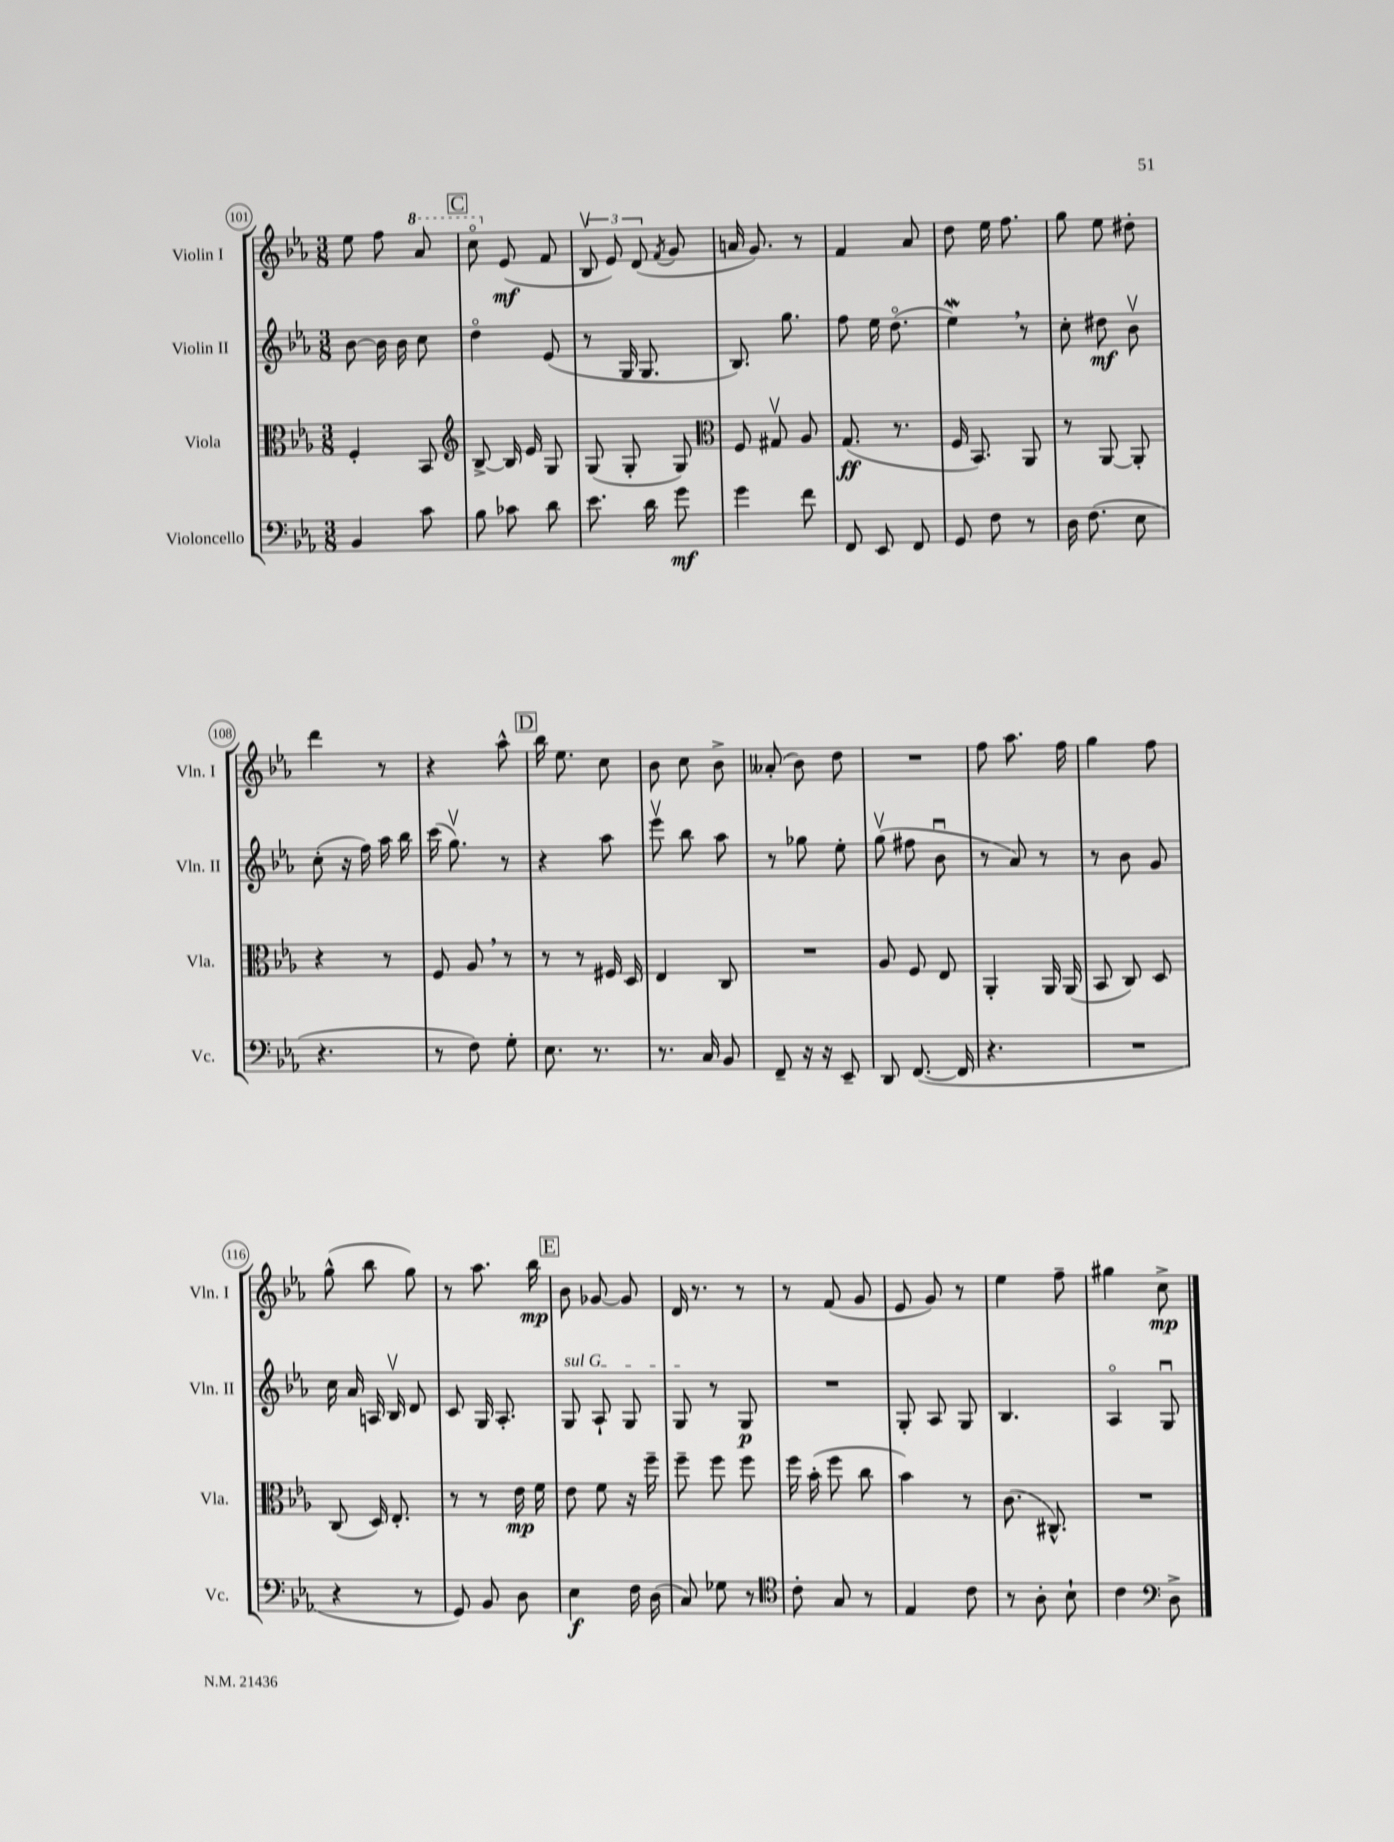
<<
\new StaffGroup <<
\new Staff = "s0" \with { instrumentName = "Violin I" shortInstrumentName = "Vln. I" } {
    \clef treble \key ees \major \numericTimeSignature \time 3/8
    \autoBeamOff ees''8 f''8 \ottava #1 aes''8 |
    \mark \markup { \box "C" } c'''8\flageolet \ottava #0 ees'8\mf( f'8 |
    \tuplet 3/2 { bes8\upbow ees'8) d'8( } \acciaccatura { f'8 } g'8 |
    a'16 g'8.) r8 |
    f'4 aes'8 |
    d''8 ees''16 f''8. |
    g''8 ees''8 dis''8-. |
    d'''4 r8 |
    r4 aes''8-^ |
    \mark \markup { \box "D" } bes''16 ees''8. c''8 |
    bes'8 c''8 bes'8-> |
    aeses'8-.( bes'8) d''8 |
    R4. |
    f''8 aes''8. f''16 |
    g''4 f''8 |
    g''8-^( bes''8 g''8) |
    r8 aes''8. bes''16\mp |
    \mark \markup { \box "E" } bes'8 ges'8~ ges'8 |
    d'16 r8. r8 |
    r8 f'8( g'8 |
    ees'8 g'8) r8 |
    ees''4 f''8-- |
    gis''4 c''8->\mp \bar "|." |
}
\new Staff = "s1" \with { instrumentName = "Violin II" shortInstrumentName = "Vln. II" } {
    \clef treble \key ees \major \numericTimeSignature \time 3/8
    \autoBeamOff bes'8~ bes'16 bes'16 c''8 |
    \mark \markup { \box "C" } d''4\flageolet ees'8( |
    r8 g16 g8. |
    bes8.) g''8. |
    f''8 ees''16 d''8.\flageolet( |
    ees''4\mordent) \breathe r8 |
    c''8-. dis''8\mf bes'8\upbow |
    c''8-.( r16 f''16) aes''16 bes''16 |
    c'''16( g''8.\upbow) r8 |
    \mark \markup { \box "D" } r4 aes''8 |
    ees'''8\upbow bes''8 aes''8 |
    r8 ges''8 ees''8-. |
    g''8\upbow( fis''8 bes'8\downbow |
    r8 aes'8) r8 |
    r8 bes'8 g'8 |
    c''16 aes'16 a16 bes16\upbow d'8 |
    c'8 g16 aes8.-. |
    \mark \markup { \box "E" } \once \override TextSpanner.bound-details.left.text = \markup { \italic "sul G" } g8\startTextSpan aes8-! g8 |
    g8\stopTextSpan r8 g8\p |
    R4. |
    g8-. aes8 g8 |
    bes4. |
    aes4\flageolet g8\downbow \bar "|." |
}
\new Staff = "s2" \with { instrumentName = "Viola" shortInstrumentName = "Vla." } {
    \clef alto \key ees \major \numericTimeSignature \time 3/8
    \autoBeamOff f4-. bes,8 |
    \mark \markup { \box "C" } \clef treble bes8~-> bes16 ees'16 g8 |
    g8( g8-. g8) |
    \clef alto f8 gis8\upbow aes8 |
    g8.\ff( r8. |
    f16 bes,8.) aes,8 |
    r8 aes,8~ aes,8-. |
    r4 r8 |
    f8 aes8 \breathe r8 |
    \mark \markup { \box "D" } r8 r8 fis16 d16 |
    ees4 c8 |
    R4. |
    aes8 f8 ees8 |
    aes,4-. aes,16 aes,16( |
    bes,8 c8) d8 |
    c8( d16) ees8.-. |
    r8 r8 ees'16\mp f'16 |
    \mark \markup { \box "E" } ees'8 f'8 r16 f''16-- |
    f''8-- f''8 f''8 |
    f''16 bes'16-.( f''8 c''8 |
    bes'4) r8 |
    c'8.( cis8.-^) |
    R4. \bar "|." |
}
\new Staff = "s3" \with { instrumentName = "Violoncello" shortInstrumentName = "Vc." } {
    \clef bass \key ees \major \numericTimeSignature \time 3/8
    \autoBeamOff bes,4 c'8 |
    \mark \markup { \box "C" } bes8 ces'8 d'8 |
    ees'8. d'16 g'8\mf |
    g'4 f'8 |
    f,8 ees,8 f,8 |
    g,8 f8 r8 |
    d16 f8.( ees8 |
    r4. |
    r8 f8) g8-. |
    \mark \markup { \box "D" } ees8. r8. |
    r8. c16 bes,8 |
    f,8-- r16 r16 ees,8-- |
    d,8 f,8.~( f,16 |
    r4. |
    R4. |
    r4 r8 |
    g,8) bes,8 d8 |
    \mark \markup { \box "E" } ees4\f f16 d16( |
    c8) ges8 r8 |
    \clef tenor c'8-. g8 r8 |
    ees4 c'8 |
    r8 aes8-. bes8-! |
    c'4 \clef bass d8-> \bar "|." |
}
>>
>>
\layout { \context { \Score currentBarNumber = #101 \override BarNumber.stencil = #(make-stencil-circler 0.1 0.3 ly:text-interface::print) } }
